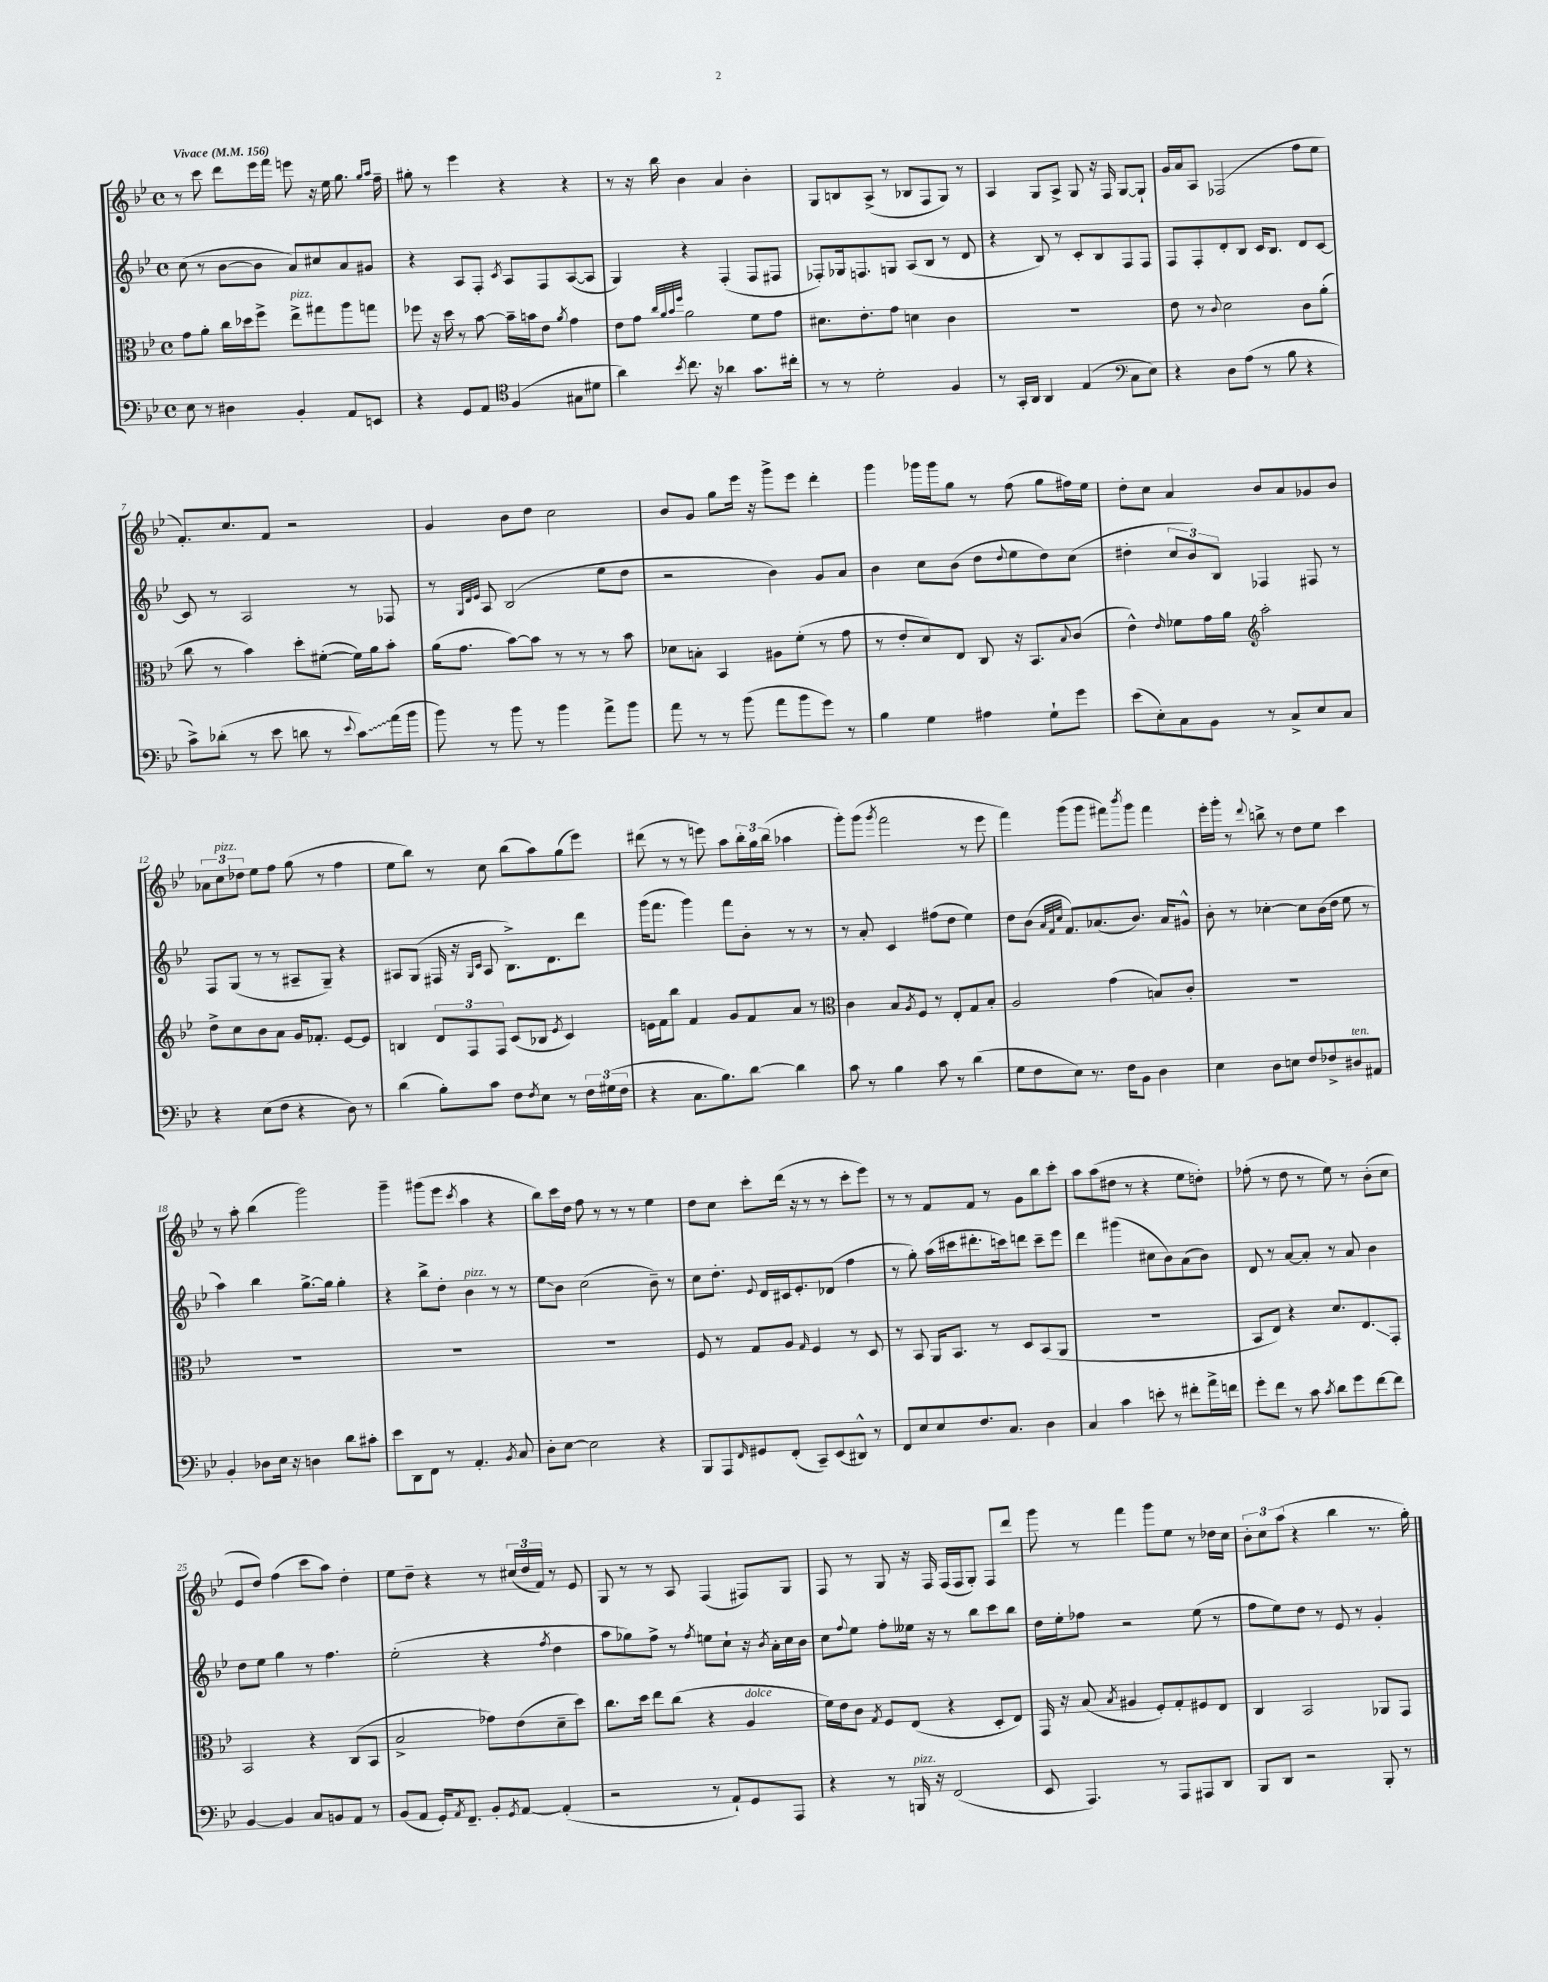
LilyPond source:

<<
\new StaffGroup <<
\new Staff = "s0" {
    \clef treble \key bes \major \defaultTimeSignature \time 4/4 \tempo "Vivace" 4 = 156
    r8 c'''8 d'''8 ees'''16 f'''16 e'''8 r16 ees''16 g''8. \grace { g''16 a''16 } f''16-- |
    gis''8-. r8 ees'''4 r4 r4 |
    r8 r16 bes''16 bes'4 a'4 bes'4-. |
    g8 b8 a8->( r8 bes8 f8 g8) r8 |
    a4 g8 a8-> g8 r16 f16 g8~ g8-! |
    g'16 a'16 a8 fes2( f''8 ees''8 |
    f'8.-.) c''8. f'8 r2 |
    g'4 bes'8 d''8 c''2 |
    bes'8 g'8 g''8 ees'''16 r16 g'''8-> ees'''8 d'''4-. |
    g'''4 ges'''16 ges'''16 g''8 r8 f''8( g''8 fis''16) ees''16 |
    d''8-. c''8 a'4 bes'8 a'8 ges'8 bes'8 |
    \tuplet 3/2 { aes'8 c''8^\markup { \italic "pizz." } des''8 } ees''8 f''8 g''8( r8 f''4 |
    ees''8 bes''8) r8 c''8 bes''8( a''8) g''8( ees'''8) |
    dis'''8( r8 r8 e'''8) a''8 \tuplet 3/2 { bes''16-. g''16 bes''16( } aes''4 |
    g'''8-.) g'''8( \acciaccatura { g'''8 } f'''2 r8 ees'''8 |
    f'''4) g'''8( g'''8 fis'''8) \acciaccatura { bes'''8 } g'''8 fis'''4 |
    ees'''16-. g'''16-. r8 \appoggiatura { d'''8 } b''8-> r8 d''8 ees''8 c'''4 |
    r8 a''8-. bes''4( g'''2) |
    g'''4-- gis'''8( ees'''8 \acciaccatura { c'''8 } a''4 r4 |
    bes''8) c'''16 d''16 f''8 r8 r8 r8 ees''4 |
    d''8 c''8 c'''8-. d'''16( r16 r8 r8 c'''8-. ees'''8) |
    r8 r8 f'8 f'8 r8 g'8 bes''8 c'''8-. |
    a''8 a''8( dis''8 r8 r4 ees''8 d''8-.) |
    fes''8-.( r8 d''8 r8 ees''8) r8 bes'8-.( c''8 |
    ees'8 d''8) f''4( c'''8 a''8) d''4-. |
    ees''8 d''8-- r4 r8 \tuplet 3/2 { cis''16( d''16 f'16) } r8 ees'8 |
    g8 r8 r8 a8 f4( fis8) g8 |
    f8 r8 g8 r16 f16 f16( f16 g8-.) f8 d'''8 |
    g'''8 r8 f'''4 g'''8 ees''8 r8 des''16 c''16 |
    \tuplet 3/2 { bes'8-. c''8 a''8( } r4 bes''4 r8. g''16-.) \bar "|." |
}
\new Staff = "s1" {
    \clef treble \key bes \major \defaultTimeSignature \time 4/4
    c''8( r8 bes'8~ bes'8 a'8) cis''8 a'8 gis'8 |
    r4 a8 f8-. \acciaccatura { c'8 } a8 f8 a8~( a8 |
    g4) r4 f4-.( f8 fis8 |
    fes8-.) ges16 f8. g8 a8( bes8 r8 d'8 |
    r4 bes8) r8 c'8-. bes8 f8 f8 |
    f8 f8-. d'8-. bes8 c'16 bes8. d'8 c'8~ |
    c'8 r8 a2 r8 fes8 |
    r8 \grace { g32 d'32 ees'32 } a8 bes2( ees''8 d''8 |
    r2 bes'4) g'8 a'8 |
    bes'4 c''8 bes'8( d''8 \appoggiatura { d''8 } ees''8 d''8) c''8( |
    dis''4-. \tuplet 3/2 { c''8 bes'8) bes8 } fes4 fis8 r8 |
    f8 g8( r8 r8 ais8-- g8--) r4 |
    ais8 g8( fis16 r16 \grace { g16 c'16 } ais8 bes8.->) d'8. d'''8 |
    g'''16( f'''8. g'''4) f'''8 bes'8-. r8 r8 |
    r8 a'8-. c'4 fis''8( d''8 ees''4) |
    d''8 bes'8( \grace { a'32 f'32 c''32 } f'8.) aes'8.( bes'8.) aes'16 gis'8-^ |
    bes'8-. r8 ces''4~-. ces''8 bes'16( d''16 ees''8 r8 |
    a''4) bes''4 g''8.~-> g''16 g''4-. |
    r4 bes''8-> d''8-. bes'4^\markup { \italic "pizz." } r8 r8 |
    ees''8\glissando bes'8 c''2( bes'8--) r8 |
    c''8 d''8.-. \appoggiatura { ees'8 } d'16 cis'16 ees'8.-. des'8( f''4 |
    r8 g''8-.) a''16( cis'''16 dis'''8.-. c'''16) d'''8 c'''8-- ees'''8 |
    d'''4 gis'''4( cis''8 bes'8) a'8( bes'8) |
    d'8 r8 a'8~ a'8-. r8 a'8 bes'4 |
    d''8 ees''8 g''4 r8 f''4. |
    ees''2-.( r4 \acciaccatura { f''8 } d''4 |
    a''8 ges''8) f''8-> r8 \acciaccatura { f''8 } e''8 c''8-! r16 \acciaccatura { bes'8 } a'16-. c''16 bes'16 |
    c''8 \appoggiatura { f''8 } ees''8 f''8-. eeses''16 r16 r8 bes''8 c'''8 bes''8 |
    d''16 ees''16-. fes''8 r2 ees''8( r8 |
    f''8 ees''8) d''8 r8 ees'8 r8 g'4-. \bar "|." |
}
\new Staff = "s2" {
    \clef alto \key bes \major \defaultTimeSignature \time 4/4
    g'8 a'8-. c''16 des''16 f''8-> ees''8->^\markup { \italic "pizz." } gis''8 a''8 g''8 |
    fes''8 r16 d''16 r8 bes'8~ bes'16-- b'16 ees'8 \acciaccatura { a'8 } g'4 |
    ees'8 g'8 \grace { c''32 a'32 bes'32 f''32 } a'2 f'8 g'8 |
    dis'8. ees'8.-. g'8 d'4 c'4 |
    R1 |
    ees'8 r8 \appoggiatura { c'8 } d'2 c'8 a'8-.( |
    c''8 r8 bes'4) d''8-. fis'8~-.( fis'16) a'16 bes'8-. |
    a'16( g'8. bes'8~) bes'8 r8 r8 r8 bes'8 |
    des'8 b8-. bes,4 ais8 f'8-.( r8 g'8 |
    r8 ees'8-. d'8) ees8 c8 r16 bes,8. \appoggiatura { bes8 } c'8( |
    ees'4-^) \grace { ees'16 } fes'8 g'16 a'16 \clef treble a''2-. |
    d''8-> c''8 bes'8 a'8 g'16 fes'8.-. ees'8~ ees'8 |
    b4 \tuplet 3/2 { d'8 f8 f8 } c'8( bes8 \acciaccatura { ees'8 } c'4) |
    e'16 f'16 bes''8 f'4 g'8 f'8 a'8 r8 |
    \clef alto c'4 bes8 \acciaccatura { a8 } f8 r8 ees8-. g8 bes8-. |
    a2 g'4( b8) c'8-. |
    R1 |
    R1 |
    R1 |
    R1 |
    f8 r8 g8 a8 \grace { g16 } f4 r8 d8 |
    r8 bes,8 a,16 bes,8. r8 d8 bes,8( a,8 |
    R1 |
    bes,8 ees8) r4 d'8. ees8.\glissando g,8-. |
    bes,2 r4 c8( bes,8 |
    bes2-> ges'8) ees'8( d'8-- d''8) |
    c''8. d''16 ees''8 c''8( r4 a4^\markup { \italic "dolce" } |
    f'16) ees'16 c'8 \acciaccatura { g8 } f8 ees8( r4 d8-. ees8) |
    g,16 r16 bes8( \acciaccatura { bes8 } ais4 f8-.) g8-. fis8 ees8 |
    c4 bes,2 aes,8 g,8 \bar "|." |
}
\new Staff = "s3" {
    \clef bass \key bes \major \defaultTimeSignature \time 4/4
    ees8 r8 dis4 bes,4-. a,8 e,8 |
    r4 g,8 a,8 \clef tenor f4( gis8 dis'8 |
    a'4) \acciaccatura { bes'8 } c''8. r16 aes'4 g'8. cis''16-. |
    r8 r8 d'2-. f4 |
    r8 g,16-. a,16 a,4 ees4( \clef bass c8 ees8) |
    r4 d8 a8( r8 bes8 r4 |
    c'8->) des'8-.( r8 ees'8 d'8 r8 \appoggiatura { ees'8 } \once \override Glissando.style = #'zigzag c'8\glissando) a'16( bes'16 |
    bes'8) r8 bes'8 r8 bes'4 a'8-> bes'8 |
    a'8 r8 r8 bes'8( a'8 bes'8 g'8) r8 |
    bes4 g4 ais4 g8-! g'8 |
    ees'8( ees8-.) c8 bes,8 r8 c8-> ees8 c8 |
    r4 ees8( f8 r4 d8) r8 |
    d'4( bes8-.) c'8 f8 \acciaccatura { f8 } ees8 r8 \tuplet 3/2 { f16 gis16( f16 } |
    r4 c8. bes8.) d'8~ d'4 |
    c'8 r8 bes4 c'8 r8 d'4( |
    g8 f8 ees8) r8. f16 bes,8 d4 |
    ees4 d8 e8 f8 fes8-> dis8^\markup { \italic "ten." } ais,8 |
    bes,4-. des8 ees16 r16 d4 d'8 cis'8-. |
    ees'8 d,8 f,8 r8 a,4.-. \acciaccatura { bes,8 } c8 |
    d8-. ees8~ ees2 r4 |
    bes,,8 a,,8 \grace { f,16 } gis,8 f,8-.( c,8--) ees,8( dis,8-^) r8 |
    f,8 ees8 ees8 f8. c8. d4 |
    c4 c'4 e'8-. r8 fis'8-. a'16-> f'16 |
    g'8-. f'8 r8 c'8 \acciaccatura { c'8 } d'8 g'8 f'8~ f'8 |
    bes,4~ bes,4 c8 b,8 a,8 r8 |
    bes,8( a,8 g,16-.) \acciaccatura { a,8 } f,8.-- bes,8-. \acciaccatura { g,8 } a,8~ a,4-.( |
    r2 r8 a,8-!) g,8 a,,8 |
    r4 r8 b,,16^\markup { \italic "pizz." } r16 f,2( |
    ees,8 a,,4.) r8 a,,8 ais,,8 d,8 |
    bes,,8 d,8 r2 bes,,8-. r8 \bar "|." |
}
>>
>>
